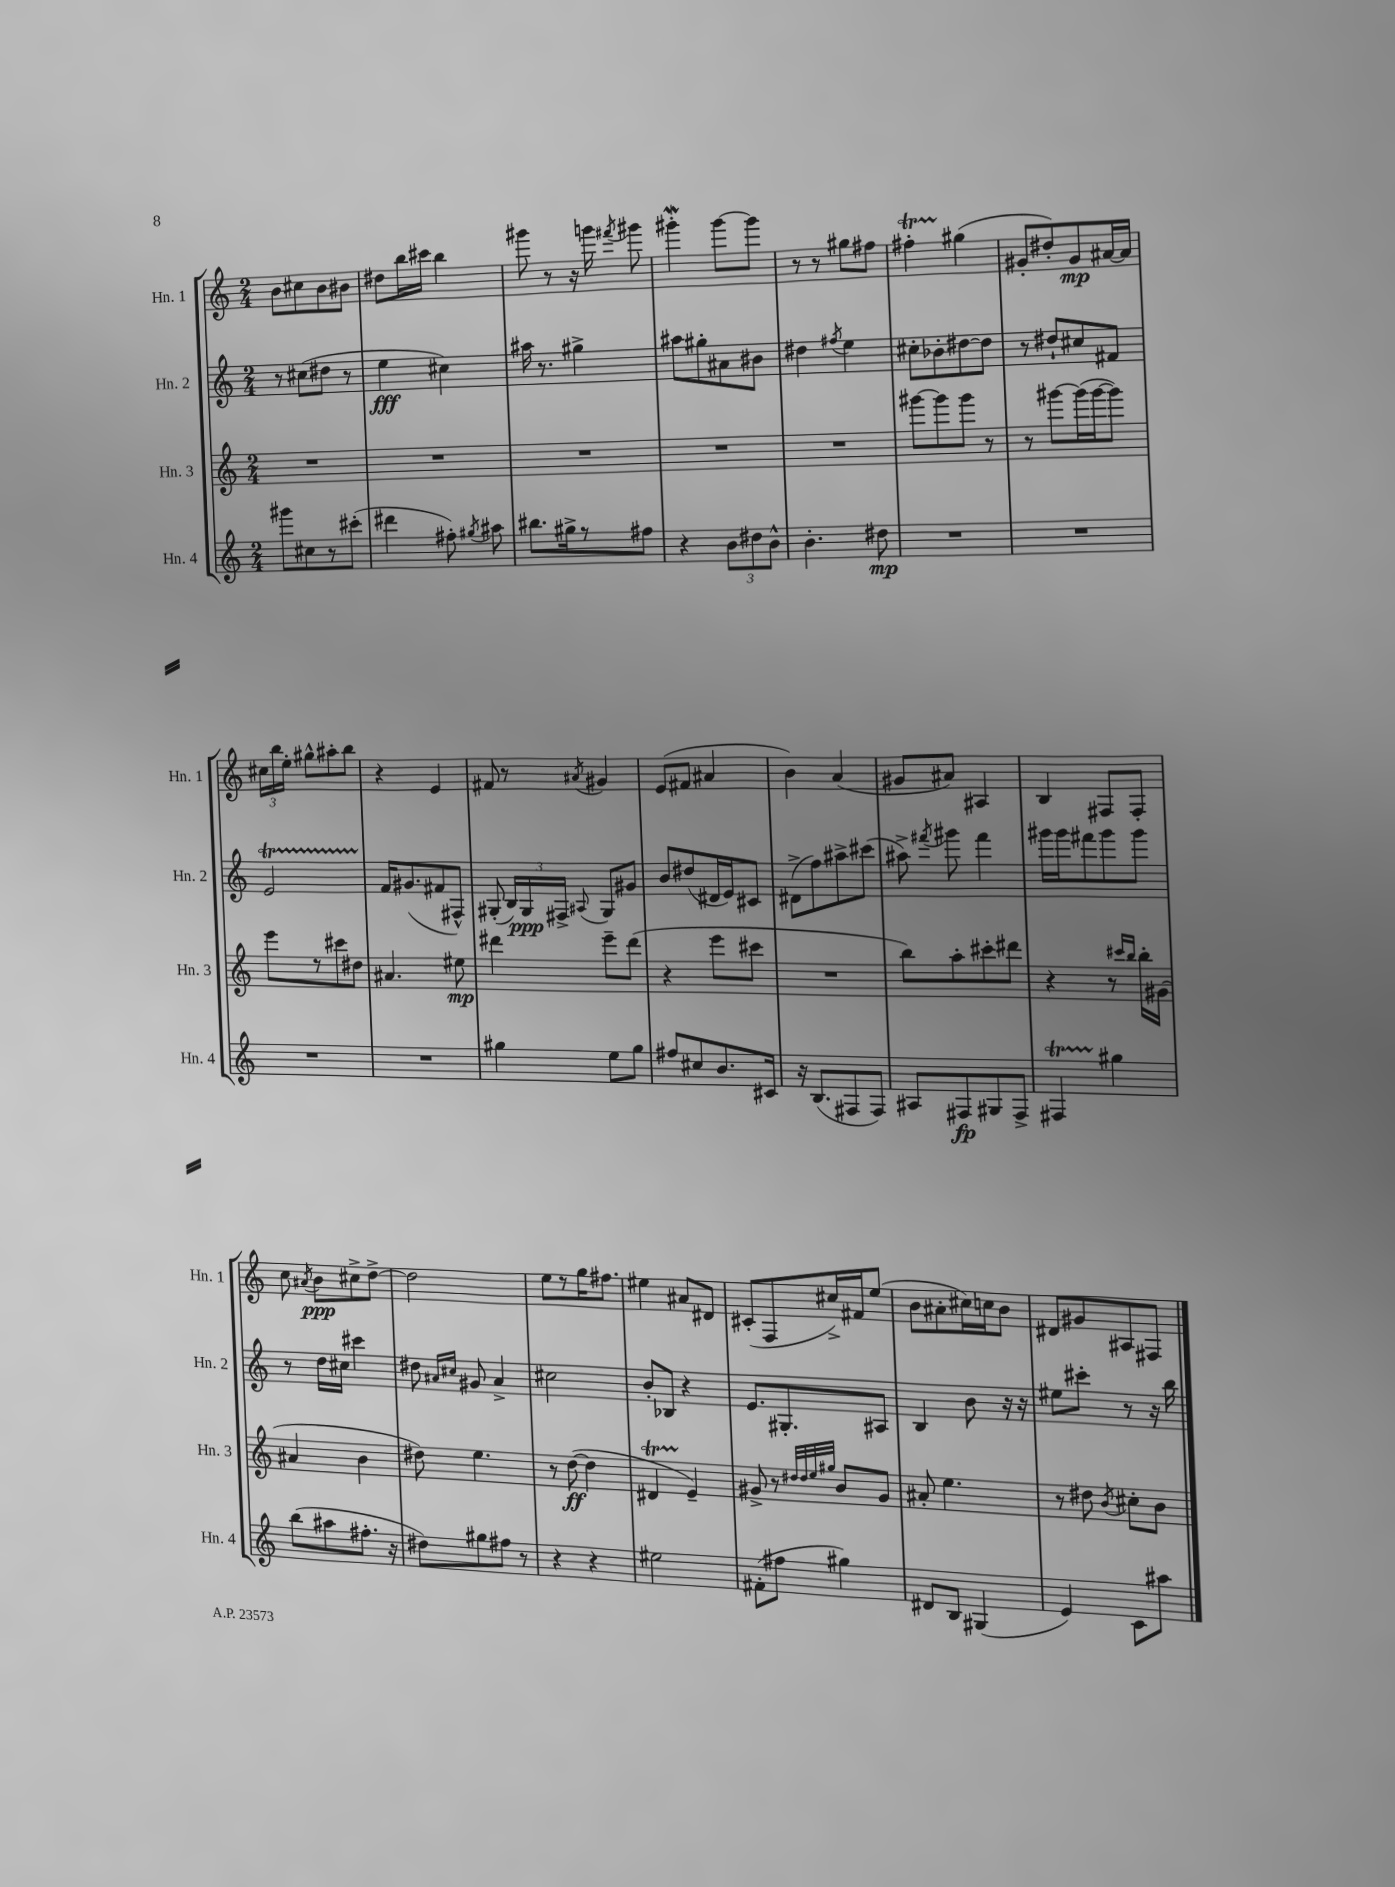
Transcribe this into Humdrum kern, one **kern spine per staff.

**kern	**dynam	**kern	**dynam	**kern	**dynam	**kern	**dynam
*part4	*part4	*part3	*part3	*part2	*part2	*part1	*part1
*staff4	*staff4	*staff3	*staff3	*staff2	*staff2	*staff1	*staff1
*I"Hn. 4	*	*I"Hn. 3	*	*I"Hn. 2	*	*I"Hn. 1	*
*I'Hn. 4	*	*I'Hn. 3	*	*I'Hn. 2	*	*I'Hn. 1	*
*clefG2	*	*clefG2	*	*clefG2	*	*clefG2	*
*k[]	*	*k[]	*	*k[]	*	*k[]	*
*M2/4	*	*M2/4	*	*M2/4	*	*M2/4	*
=46	=46	=46	=46	=46	=46	=46	=46
8ggg#X\L	.	2r	.	8r	.	8b\L	.
8cc#X\	.	.	.	(8cc#X\L	.	8cc#X\	.
8r	.	.	.	8dd#X\J	.	8b\	.
(8ccc#X'\J	.	.	.	8r	.	8b#X\J	.
=47	=47	=47	=47	=47	=47	=47	=47
4ddd#X\	.	2r	.	4ee\	fff	8dd#X\L	.
.	.	.	.	.	.	16bb\L	.
.	.	.	.	.	.	16ccc#X\JJ	.
8ff#X'\)	.	.	.	4cc#X\)	.	4bb\	.
8qgg#X/	.	.	.	.	.	.	.
8aa#X\	.	.	.	.	.	.	.
=48	=48	=48	=48	=48	=48	=48	=48
8.bb#X\L	.	2r	.	16aa#X\	.	8ggg#X\	.
.	.	.	.	8.r	.	.	.
.	.	.	.	.	.	8r	.
16gg#X^\k	.	.	.	.	.	.	.
8r	.	.	.	4gg#X^\	.	16r	.
.	.	.	.	.	.	16gggn\	.
.	.	.	.	.	.	8qfff#X/	.
8ff#X\J	.	.	.	.	.	8ggg#X\	.
=49	=49	=49	=49	=49	=49	=49	=49
4r	.	2r	.	8aa#X\L	.	4ggg#XW'\	.
.	.	.	.	8gg#X'\	.	.	.
12b\L	.	.	.	8a#X\	.	[8ggg#\L	.
12dd#X\	.	.	.	.	.	.	.
.	.	.	.	8b#X\J	.	8ggg#\J]	.
12b^^\J	.	.	.	.	.	.	.
=50	=50	=50	=50	=50	=50	=50	=50
4.b'\	.	2r	.	4dd#X\	.	8r	.
.	.	.	.	.	.	8r	.
.	.	.	.	8qff#X/	.	.	.
.	.	.	.	4ee\	.	8gg#X\L	.
8dd#X\	mp	.	.	.	.	8ff#X\J	.
=51	=51	=51	=51	=51	=51	=51	=51
2r	.	[8ggg#X\L	.	8cc#X'\L	.	4ff#Xt'\	.
.	.	8ggg#\]	.	8b-X'\	.	.	.
.	.	8ggg#\J	.	[8dd#X\	.	(4gg#X\	.
.	.	8r	.	8dd#\J]	.	.	.
=52	=52	=52	=52	=52	=52	=52	=52
2r	.	8r	.	8r	.	8g#X'/L	.
.	.	[8ggg#X\L	.	8dd#X`/L	.	8dd#X'/)	.
.	.	(16ggg#\L]	.	8cc#X/	.	8g#/	mp
.	.	[16ggg#\J	.	.	.	.	.
.	.	8ggg#\J])	.	8f#X/J	.	[16a#X/L	.
.	.	.	.	.	.	16a#/JJ]	.
!!LO:LB:g=z
=53	=53	=53	=53	=53	=53	=53	=53
2r	.	8eee\L	.	2et/	.	24cc#X\LL	.
.	.	.	.	.	.	24bb\	.
.	.	.	.	.	.	24ee'\JJ	.
.	.	8r	.	.	.	8gg#X^^\L	.
.	.	8ccc#X\	.	.	.	8aa#X'\	.
.	.	8dd#X\J	.	.	.	8bb\J	.
=54	=54	=54	=54	=54	=54	=54	=54
2r	.	4.a#X/	.	16f/KL	.	4r	.
.	.	.	.	(8.g#X/	.	.	.
.	.	.	.	8f#X/	.	4e/	.
.	.	8ee#X\	mp	8F#X^^/J)	.	.	.
=55	=55	=55	=55	=55	=55	=55	=55
4gg#X\	.	4ddd#X\	.	(8G#X'/	.	8f#X/	.
.	.	.	.	24B/LL)	.	8r	.
.	.	.	.	24G#/	ppp	.	.
.	.	.	.	24F#X^/JJ	.	.	.
.	.	.	.	8qqA#X/	.	8qa#X/	.
8ee\L	.	8eee~\L	.	8G#/L	.	4g#X/	.
8gg#\J	.	(8ddd#\J	.	8g#X/J	.	.	.
=56	=56	=56	=56	=56	=56	=56	=56
8ff#X/L	.	4r	.	8b/L	.	(8e/L	.
8cc#X/	.	.	.	(8dd#X/	.	8f#X/J	.
8.b/	.	8eee\L	.	16d#X/L	.	4a#X/	.
.	.	.	.	16e/J)	.	.	.
.	.	8ccc#X\J	.	8c#X/J	.	.	.
16c#X/Jk	.	.	.	.	.	.	.
=57	=57	=57	=57	=57	=57	=57	=57
16r	.	2r	.	(8d#X^\L	.	4b\)	.
(8.B/L	.	.	.	.	.	.	.
.	.	.	.	8ff\)	.	.	.
8F#X/	.	.	.	8aa#X^\	.	(4a/	.
8F#/J)	.	.	.	(8ccc#X\J	.	.	.
=58	=58	=58	=58	=58	=58	=58	=58
8A#X/L	.	8bb\L)	.	8aa#X^\)	.	8g#X/L	.
.	.	.	.	8qfff#X/	.	.	.
8F#X/	fp	8aa'\	.	8ggg#X\	.	8a#X/J)	.
8G#X/	.	8ccc#X'\	.	4fff#\	.	4A#X/	.
8F#^/J	.	8ddd#X\J	.	.	.	.	.
=59	=59	=59	=59	=59	=59	=59	=59
4F#Xt/	.	4r	.	16ggg#X\LL	.	4B/	.
.	.	.	.	16ggg#\J	.	.	.
.	.	.	.	8fff#X\	.	.	.
4gg#X\	.	8r	.	8ggg#\	.	8F#X/L	.
.	.	16qqccc#X/LL	.	.	.	.	.
.	.	16qqbb/JJ	.	.	.	.	.
.	.	16bb'\LL	.	8ggg#\J	.	8F#'/J	.
.	.	(16g#X\JJ	.	.	.	.	.
!!LO:LB:g=z
=60	=60	=60	=60	=60	=60	=60	=60
(8bb\L	.	4a#X/	.	8r	.	8cc\	.
.	.	.	.	.	.	8qa#X/	.
8aa#X\	.	.	.	16dd\LL	.	8b\L	ppp
.	.	.	.	16cc#X\JJ	.	.	.
8.ff#X'\J	.	4b\	.	4ccc#X\	.	8cc#X^\	.
.	.	.	.	.	.	[8dd^\J	.
16r	.	.	.	.	.	.	.
=61	=61	=61	=61	=61	=61	=61	=61
8dd#X\L)	.	8dd#X\)	.	8dd#X\	.	2dd\]	.
.	.	.	.	16qqa#X/LL	.	.	.
.	.	.	.	16qqcc#X/JJ	.	.	.
8gg#X\	.	4.ee\	.	8g#X/	.	.	.
8ff#X\J	.	.	.	4a#^/	.	.	.
8r	.	.	.	.	.	.	.
=62	=62	=62	=62	=62	=62	=62	=62
4r	.	8r	.	2cc#X\	.	8ee\L	.
.	.	([8dd\	ff	.	.	8r	.
4r	.	4dd\]	.	.	.	16gg\K	.
.	.	.	.	.	.	8.ff#X\J	.
=63	=63	=63	=63	=63	=63	=63	=63
2ee#X\	.	4d#Xt/	.	8b'/L	.	4ee#X\	.
.	.	.	.	8B-X/J	.	.	.
.	.	4e~/)	.	4r	.	8a#X/L	.
.	.	.	.	.	.	8d#X/J	.
=64	=64	=64	=64	=64	=64	=64	=64
(8f#X'\L	.	8g#X^/	.	8.e/L	.	(8c#X'/L	.
8ff#X\J	.	8r	.	.	.	8F/	.
.	.	.	.	8.G#X'/	.	.	.
.	.	32qqdd#X/LLL	.	.	.	.	.
.	.	32qqdd#/	.	.	.	.	.
.	.	32qqee/	.	.	.	.	.
.	.	32qqgg#X/JJJ	.	.	.	.	.
4gg#X\)	.	8b/L	.	.	.	16cc#X^/L)	.
.	.	.	.	.	.	16f#X/J	.
.	.	8g#/J	.	8A#X/J	.	(8ee/J	.
=65	=65	=65	=65	=65	=65	=65	=65
8d#X/L	.	8a#X'/	.	4B/	.	8b\L	.
8B/J	.	4.ee\	.	.	.	8a#X'\	.
(4G#X/	.	.	.	8b\	.	16cc#X\L)	.
.	.	.	.	.	.	16ccn\J	.
.	.	.	.	16r	.	8b\J	.
.	.	.	.	16r	.	.	.
=66	=66	=66	=66	=66	=66	=66	=66
4e/)	.	8r	.	8ee#X\L	.	8d#X/L	.
.	.	8dd#X\	.	8ccc#X'\J	.	8g#X/	.
.	.	8qb/	.	.	.	.	.
8c\L	.	8cc#X'\L	.	8r	.	8A#X/	.
8aa#X\J	.	8b\J	.	16r	.	8F#X/J	.
.	.	.	.	16bb\	.	.	.
==	==	==	==	==	==	==	==
*-	*-	*-	*-	*-	*-	*-	*-
